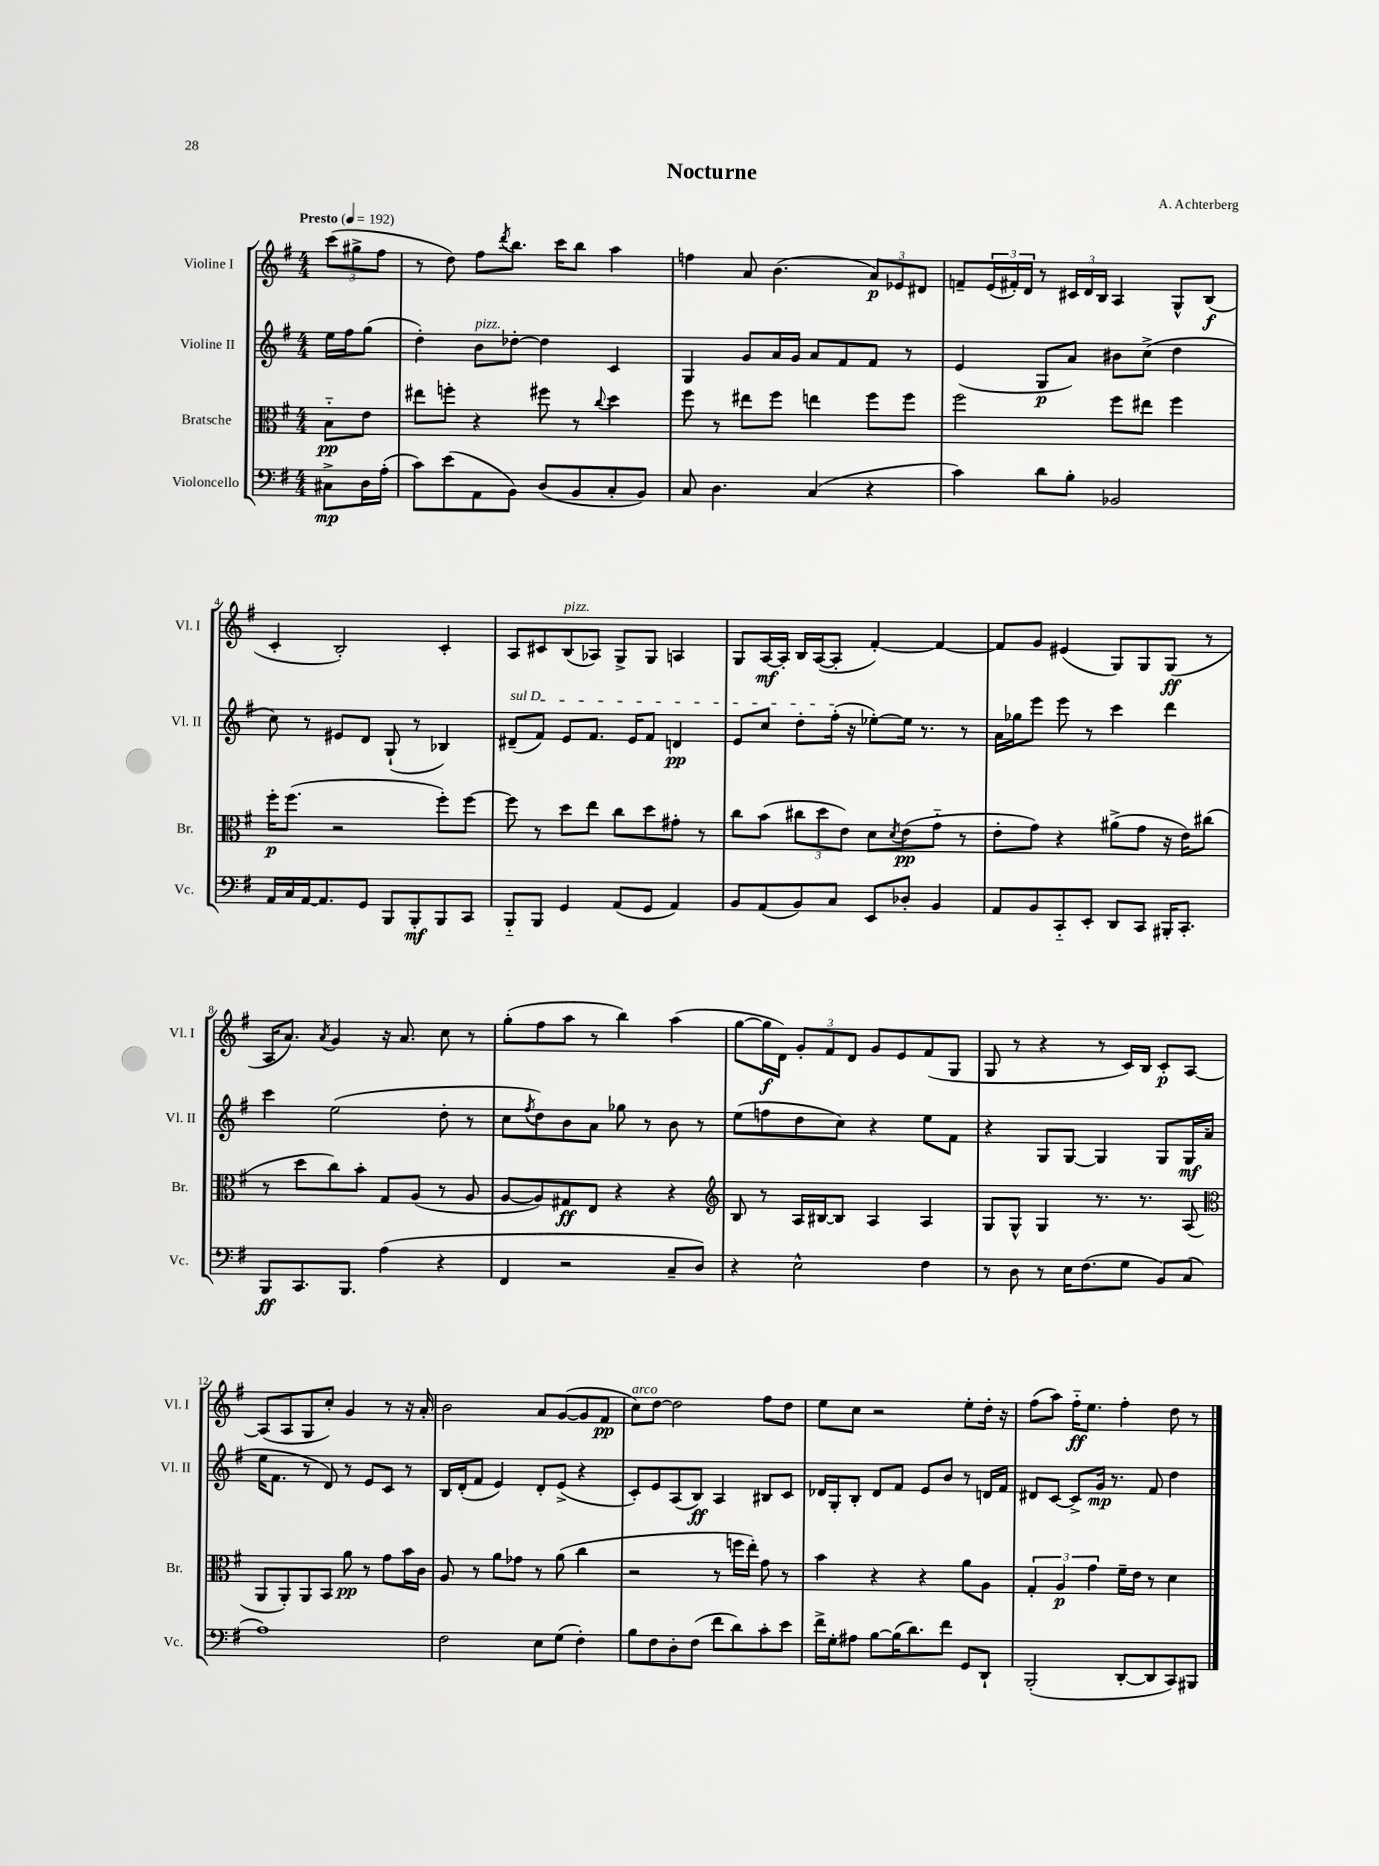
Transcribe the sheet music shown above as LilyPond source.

\header { title = "Nocturne" composer = "A. Achterberg" }
<<
\new StaffGroup <<
\new Staff = "s0" \with { instrumentName = "Violine I" shortInstrumentName = "Vl. I" } {
    \clef treble \key g \major \numericTimeSignature \time 4/4 \partial 4 \tempo "Presto" 4 = 192
    \tuplet 3/2 { c'''8( gis''8-> fis''8 } |
    r8 d''8) fis''8 \acciaccatura { d'''8 } b''8. c'''16 b''8 a''4 |
    f''4 a'8 b'4.( \tuplet 3/2 { a'8\p) ees'8 dis'8 } |
    f'8-- \tuplet 3/2 { e'16( fis'16-.) d'16 } r8 \tuplet 3/2 { cis'16 d'16 b16 } a4 g8-^ b8\f( |
    c'4-. b2-.) c'4-. |
    a8 cis'8 b8^\markup { \italic "pizz." }( aes8) g8-> g8 a4 |
    g8 a16~\mf a16-. b16 a16~( a8-. fis'4~-.) fis'4~ |
    fis'8 g'8 eis'4( g8) g8 g8\ff( r8 |
    a16 a'8.) \acciaccatura { a'8 } g'4 r16 a'8. c''8 r8 |
    g''8-.( fis''8 a''8 r8 b''4) a''4( |
    g''8~ g''16\f d'16) \tuplet 3/2 { g'8-. fis'8 d'8 } g'8 e'8 fis'8( g8 |
    g8 r8 r4 r8 c'16) b16 c'8-.\p a8~ |
    a8( a8 g8 c''8-.) g'4 r8 r16 a'16-. |
    b'2 a'8 g'8~( g'8 fis'8\pp |
    c''8^\markup { \italic "arco" }) d''8~ d''2 fis''8 d''8 |
    e''8 c''8 r2 e''8-. d''16-. r16 |
    fis''8( a''8) fis''16-_\ff e''8. fis''4-. d''8 r8 \bar "|." |
}
\new Staff = "s1" \with { instrumentName = "Violine II" shortInstrumentName = "Vl. II" } {
    \clef treble \key g \major \numericTimeSignature \time 4/4 \partial 4
    e''16 fis''16 g''8( |
    d''4-.) b'8^\markup { \italic "pizz." } des''8~-. des''4 c'4 |
    g4 g'8 a'16 g'16 a'8 fis'8 fis'8 r8 |
    e'4( g8\p a'8) bis'8 c''8->( d''4 |
    c''8) r8 eis'8 d'8 g8-!( r8 bes4) |
    \once \override TextSpanner.bound-details.left.text = \markup { \italic "sul D" } dis'8--\startTextSpan( fis'8) e'8 fis'8. e'16 fis'8 d'4\pp |
    e'8 c''8 d''8-. fis''16-.\stopTextSpan( r16 ees''8~-.) ees''16 r8. r8 |
    a'16 ges''16 e'''8 e'''8 r8 c'''4 d'''4 |
    c'''4 e''2( d''8-. r8 |
    c''8 \acciaccatura { fis''8 } d''8) b'8 a'8 ges''8 r8 b'8 r8 |
    e''8( f''8 d''8 c''8) r4 e''8 fis'8 |
    r4 g8 g8~ g4 g8 g16\mf a'16( |
    e''16 fis'8. r8 d'8) r8 e'8 c'8 r8 |
    b16 d'16-.( fis'8 e'4) d'8-. e'8->( r4 |
    c'8-.) e'8 a8( b8\ff) a4 bis8 c'8 |
    des'16 g16-. b8-. des'8 fis'8 e'8 b'8 r8 d'16 fis'16 |
    dis'8 c'8~ c'8-> g'16\mp r8. fis'8 d''4 \bar "|." |
}
\new Staff = "s2" \with { instrumentName = "Bratsche" shortInstrumentName = "Br." } {
    \clef alto \key g \major \numericTimeSignature \time 4/4 \partial 4
    b8-_\pp e'8 |
    eis''8 f''8-. r4 fis''8 r8 \appoggiatura { c''8 } d''4 |
    fis''8 r8 eis''8 fis''8 e''4 fis''8 fis''8 |
    fis''2 fis''8 eis''8 fis''4 |
    fis''16-.\p fis''8.( r2 fis''8-.) fis''8~ |
    fis''8 r8 d''8 e''8 c''8 d''8 gis'8-. r8 |
    c''8 b'8( \tuplet 3/2 { cis''8 d''8 e'8) } d'8 \acciaccatura { d'8 } e'8\pp( g'8-_ r8 |
    e'8-. g'8) r4 ais'8->( g'8 r16 e'16) cis''8( |
    r8 d''8 c''8) b'8-. g8 a8( r8 a8 |
    a8~ a8) gis8\ff e8 r4 r4 |
    \clef treble b8 r8 a16 bis16~ bis8 a4 a4 |
    g8 g8-^ g4 r8. r8. a8( |
    \clef alto a,8 a,8-.) a,8 b,8 a'8\pp r8 g'8 b'16 c'16 |
    a8 r8 a'8 ges'8 r8 a'8( c''4 |
    r2 r8 f''16 e''16-.) g'8 r8 |
    b'4 r4 r4 a'8 a8 |
    \tuplet 3/2 { g4-. a4\p g'4 } fis'16-- e'16 r8 d'4 \bar "|." |
}
\new Staff = "s3" \with { instrumentName = "Violoncello" shortInstrumentName = "Vc." } {
    \clef bass \key g \major \numericTimeSignature \time 4/4 \partial 4
    cis8->\mp d16 a16-.( |
    c'8) e'8( a,8 b,8) d8( b,8 c8-. b,8) |
    c8 d4. c4( r4 |
    c'4) d'8 b8-. bes,2 |
    a,16 c16 a,16~ a,8. g,8 b,,8 b,,8-.\mf b,,8 c,8 |
    b,,8-_ b,,8 g,4 a,8( g,8 a,4) |
    b,8 a,8( b,8) c8 e,8 des8-. b,4 |
    a,8 b,8 c,8-_ e,8-. d,8 c,8 bis,,16-. c,8.-. |
    b,,8\ff c,8. b,,8. a4( r4 |
    fis,4 r2 c8-- d8) |
    r4 e2-^ fis4 |
    r8 d8 r8 e16 fis8.( g8 b,8) c8( |
    a1) |
    fis2 e8 g8( fis4-.) |
    b8 fis8 d8-. fis8( fis'8 d'8) c'8-. e'8 |
    fis'16-> g16-. ais8 b8~ b16( d'8.) fis'8 g,8 d,8-! |
    b,,2-.( d,8~-. d,8 c,8) bis,,8 \bar "|." |
}
>>
>>
